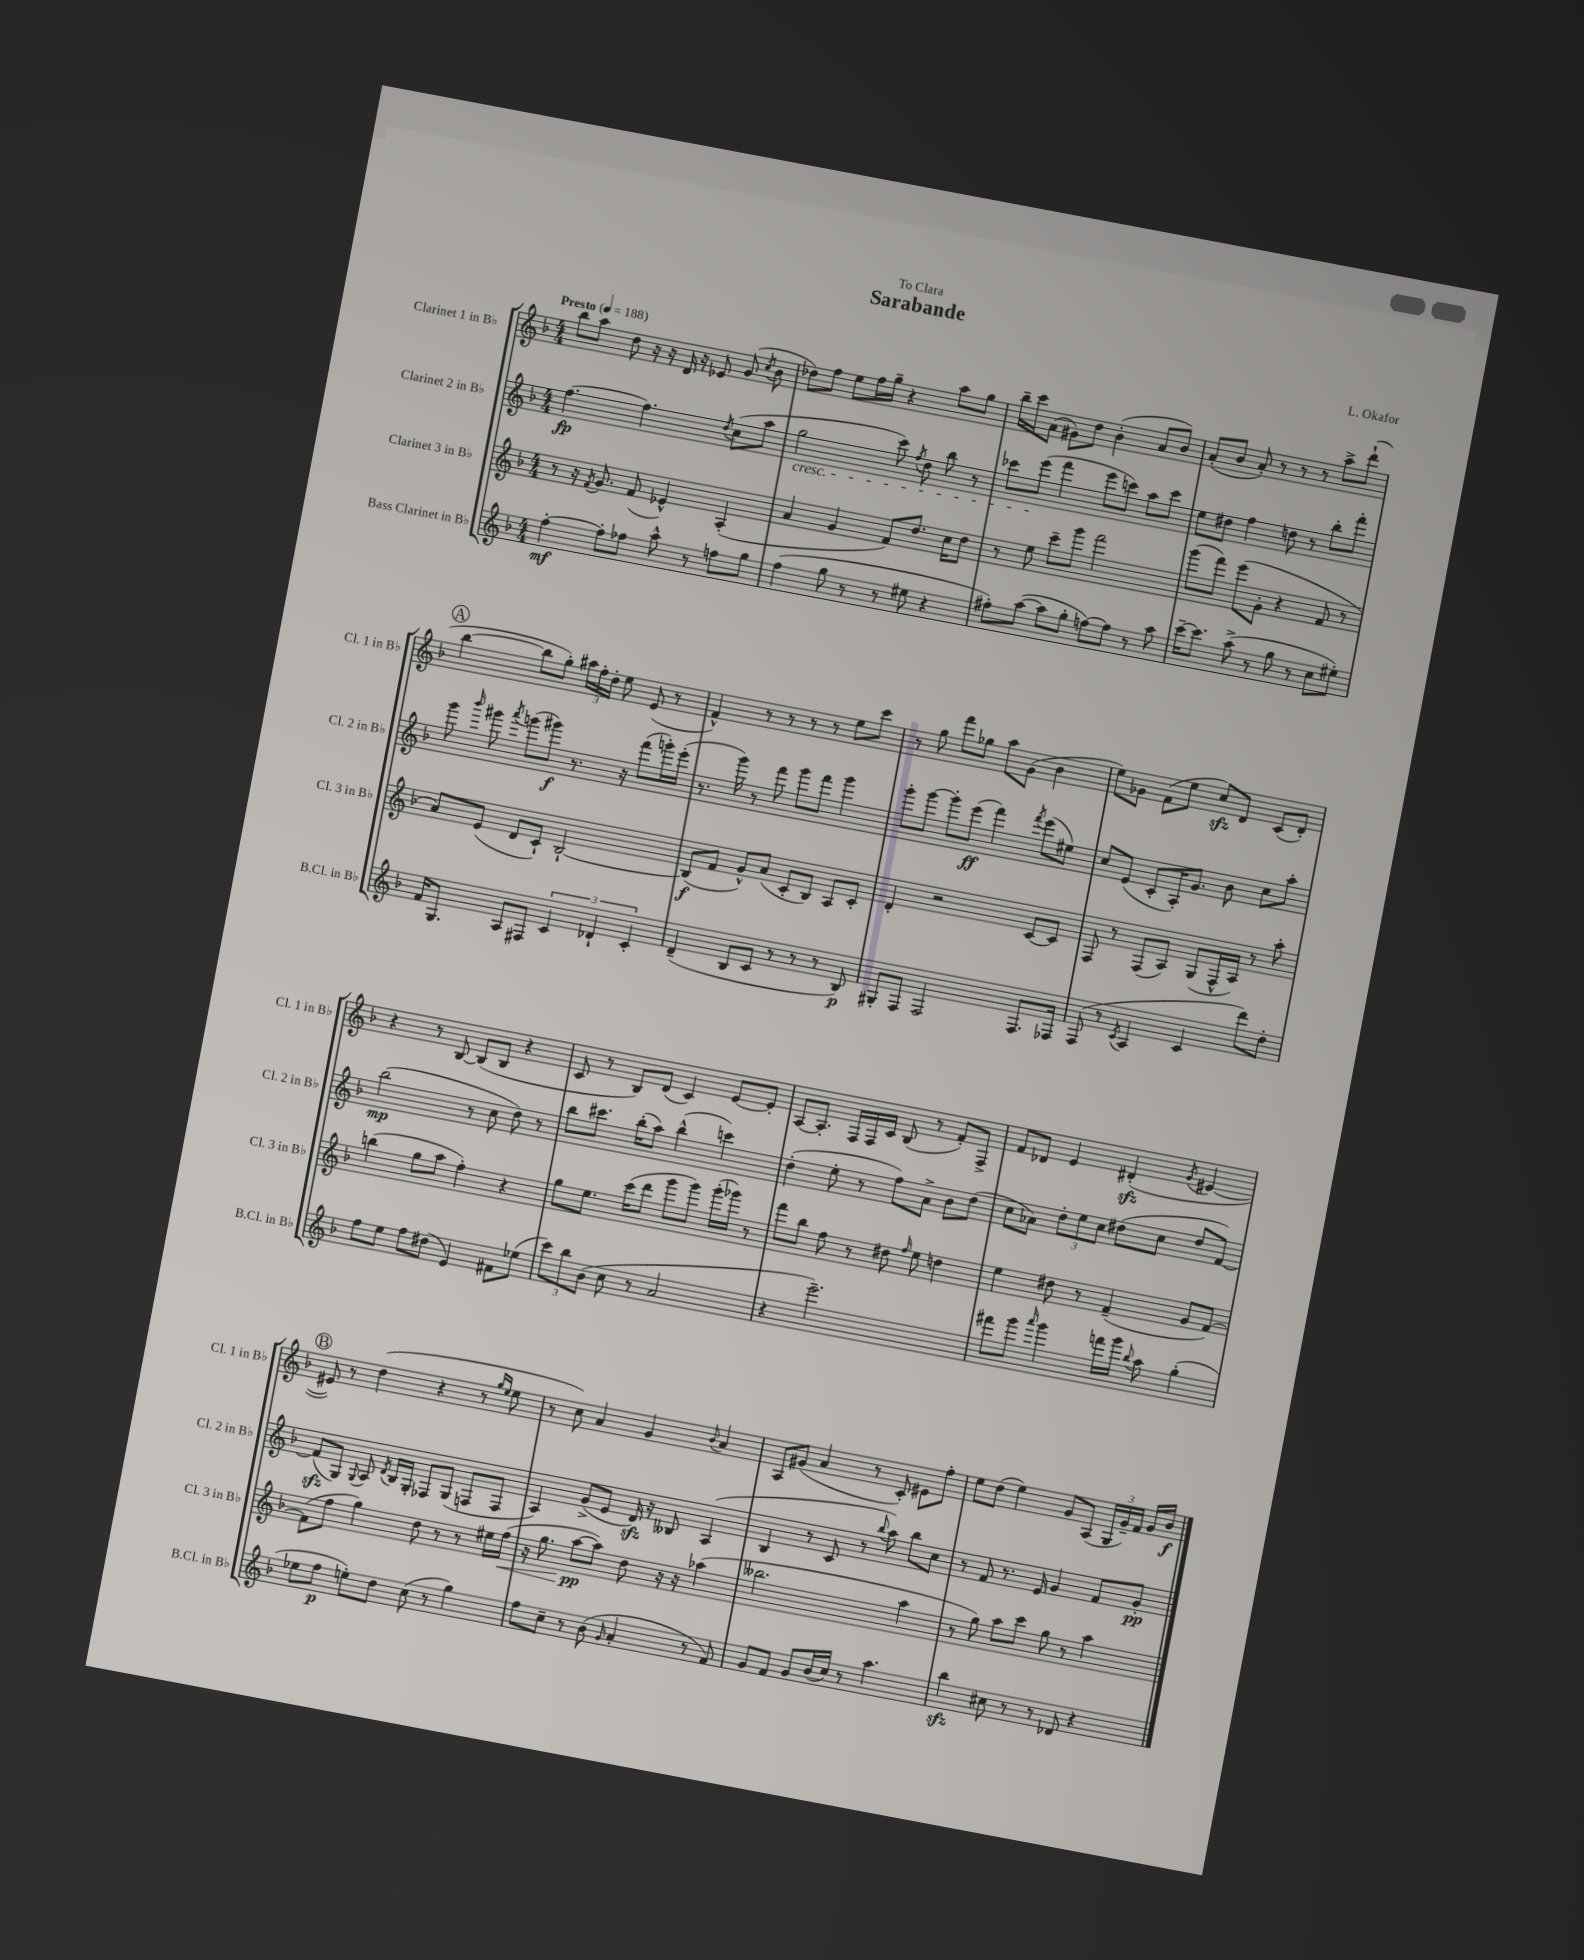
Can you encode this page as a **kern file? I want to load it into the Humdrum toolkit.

**kern	**kern	**kern	**kern
*staff4	*staff3	*staff2	*staff1
*clefG2	*clefG2	*clefG2	*clefG2
*k[b-]	*k[b-]	*k[b-]	*k[b-]
*M4/4	*M4/4	*M4/4	*M4/4
*MM188	*MM188	*MM188	*MM188
[4ff'	8r	[4.ff	8bb-
.	16r	.	8aa
.	8qf	.	.
.	8.g	.	.
8ff']	.	.	8dd
8ff-	(8f	4.ff]	16r
.	.	.	16r
8aa^^	4e-^^)	.	16d
.	.	.	16r
8r	.	.	8e-
.	.	8qdd	.
8ff	(4A'	(8cc	(8g
.	.	.	8qcc
8gg	.	8aa	8b-
=	=	=	=
(4ff	4a	2gg	8dd-)
.	.	.	8ff
8gg	4g	.	8ee
8r	.	.	16ff
.	.	.	16gg~
8r	8f)	8ccc)	4r
.	.	8qff	.
8ee#	8.dd	8dd	.
4r	.	8bb-	8aa
.	16cc	.	.
.	8dd	8r	8gg
=	=	=	=
8ff#')	8r	8ccc-	16bb-~
.	.	.	16ccc
([8aa	8ee	(8eee	(8a
8aa]	8ccc~	4fff	8g#)
8gg'	8ggg	.	8dd
[8ff)	2fff	8eee	(4b-'
8ff]	.	8ccc)	.
8r	.	8aa	8a
8aa	.	8ccc	8b-)
=	=	=	=
[16ccc~	(8ggg	8ee	(8a'
8.ccc]	.	.	.
.	8fff)	8dd#	8b-
(8aa^	(8eee	4ff	8a')
8r	8g'	.	8r
8gg	4r	8dd	8r
8r	.	8r	8r
8cc	8f	8bb-'	8aa^
8ee#')	8r	8fff'	(8ddd`
=	=	=	=
16f	8a)	8ggg	[4bb-
8.G	.	.	.
.	.	16qqbbb-	.
.	(8e	8ggg#	.
.	.	8qaaa	.
8A	8d	(8ggg	8bb-]
8F#	8c`)	8ggg#)	8gg')
6c	[2B-`	8.r	24aa#
.	.	.	24ff'
.	.	.	24dd'
.	.	.	8ee
6d-`	.	.	.
.	.	16r	.
.	.	(8fff	(8e
6c'	.	.	.
.	.	16ggg')	8r
.	.	(16eee'	.
=	=	=	=
(4d~	(8B-]	8.r	4f^^)
.	8f	.	.
.	.	16ggg)	.
8B-	8g^^)	8r	8r
8c	(8a	8fff	8r
8r	8c'	8ggg	8r
8r	8B-)	8fff	8r
8r	8A	4ggg	8ee
8B-)	8c'	.	8ccc
=	=	=	=
8G#'	4d'	8ggg'	8r
8F	.	[8ggg	8gg
2F	2r	8ggg']	8fff
.	.	(8eee	8gg-
.	.	4fff)	8aa
.	.	.	(8g
.	.	8qfff	.
8.F	[8c	(8eee	4b-
.	8c]	8ee#)	.
16F-	.	.	.
=	=	=	=
(8F	8F	8cc	8ee)
8r	8r	(8e	8g-
8qc	.	.	.
4A	(8F	8c'	(8f
.	8A)	16A')	8ee
.	.	8.g	.
4c	(8G	.	8cc)
.	16F^^	8b-	8d
.	16A)	.	.
8ddd)	8r	8cc	(8c
8dd'	8aa'	8aa'	8d')
=	=	=	=
8ff	(4bb	(2bb-	4r
8ee	.	.	.
8ff	8gg	.	8r
(8dd#	8aa	.	[8B-
4e)	4ff')	8r	(8B-]
.	.	8cc	8B-
8f#	4r	8dd)	4r
(8ee-	.	8r	.
=	=	=	=
12ccc)	8gg	8bb-	8c
12bb-	.	.	.
.	8.ee	8.ccc#	8r
(12b-	.	.	.
8cc	.	.	8B-)
.	(16ccc	(16bb-'	.
8r	8ddd	8aa)	(8d
2a	8ggg	(4bb-^^	4c)
.	8ggg)	.	.
.	(16ggg'	4ccc)	[8e
.	16ggg-)	.	.
.	8r	.	8e']
=	=	=	=
4r	8fff	(4dd'	[8A
.	8bb-	.	8.A']
2.eee~)	8ff	8ee'	.
.	.	.	16F
.	8r	8r	16F
.	.	.	16c
.	8dd#	8ff)	(8B-
.	16qqff	.	.
.	8ee	8a^	8r
.	4dd	8b-	8f')
.	.	(8dd	8F^
=	=	=	=
8fff#	4ee	8cc	8f
8ggg	.	8a-)	8d-
16qqaaa	.	.	.
4ggg	8dd#	12dd'	4e
.	.	12ee	.
.	8r	.	.
.	.	12cc	.
16fff	(4f~	(8dd#	(4d#'
16ggg	.	.	.
8qqbb-	.	.	.
8aa	.	8cc	.
.	.	.	8qg
(4gg'	8g	8dd#	[4e#
.	[8f)	[8f)	.
=	=	=	=
8ee-	(8f]	(8f]	8e#])
8ff	8ff	8G)	8r
.	.	8qqG	.
8ee')	4gg)	8A	(4dd
.	.	8qd	.
8dd	.	16B-	.
.	.	16G'	.
(8cc	8dd	8F-	4r
8r	8r	(8G	.
4gg)	8r	8F	8r
.	.	.	16qqgg
.	.	.	16qqee
.	16ee#	8F	8ee
.	(16ff	.	.
=	=	=	=
8ff	16r	4A)	8r
.	8.gg	.	.
8cc~	.	.	8cc)
8r	[8aa	(8g^	4a
(8b-	8aa])	8e	.
16qqg	.	.	.
4a'	8dd	16d)	4g
.	.	16r	.
.	16r	8B--	.
.	16r	.	.
.	.	.	8qqb-
8r	(4aa-	(4A	4a
8f)	.	.	.
=	=	=	=
8g	2.bb--	4B-	8A
8f	.	.	(8g#
8g	.	8r	4a
(16b-	.	8c	.
16cc)	.	.	.
8r	.	8r	8r
.	.	8qqbb-	.
4.aa	.	8aa)	8c')
.	4aa	8bb-	8e#
.	.	8cc	8ff'
=	=	=	=
4bb-	8r	8r	8ee
.	8gg)	8f	(8dd
8cc#	8aa	8.r	4ee)
8r	8ccc	.	.
.	.	16e	.
8r	8gg	4g	8g
8d-	8r	.	(8A
4r	4aa	8f	24G
.	.	.	24g~)
.	.	.	24f
.	.	8g'	16g
.	.	.	16b-
==	==	==	==
*-	*-	*-	*-
